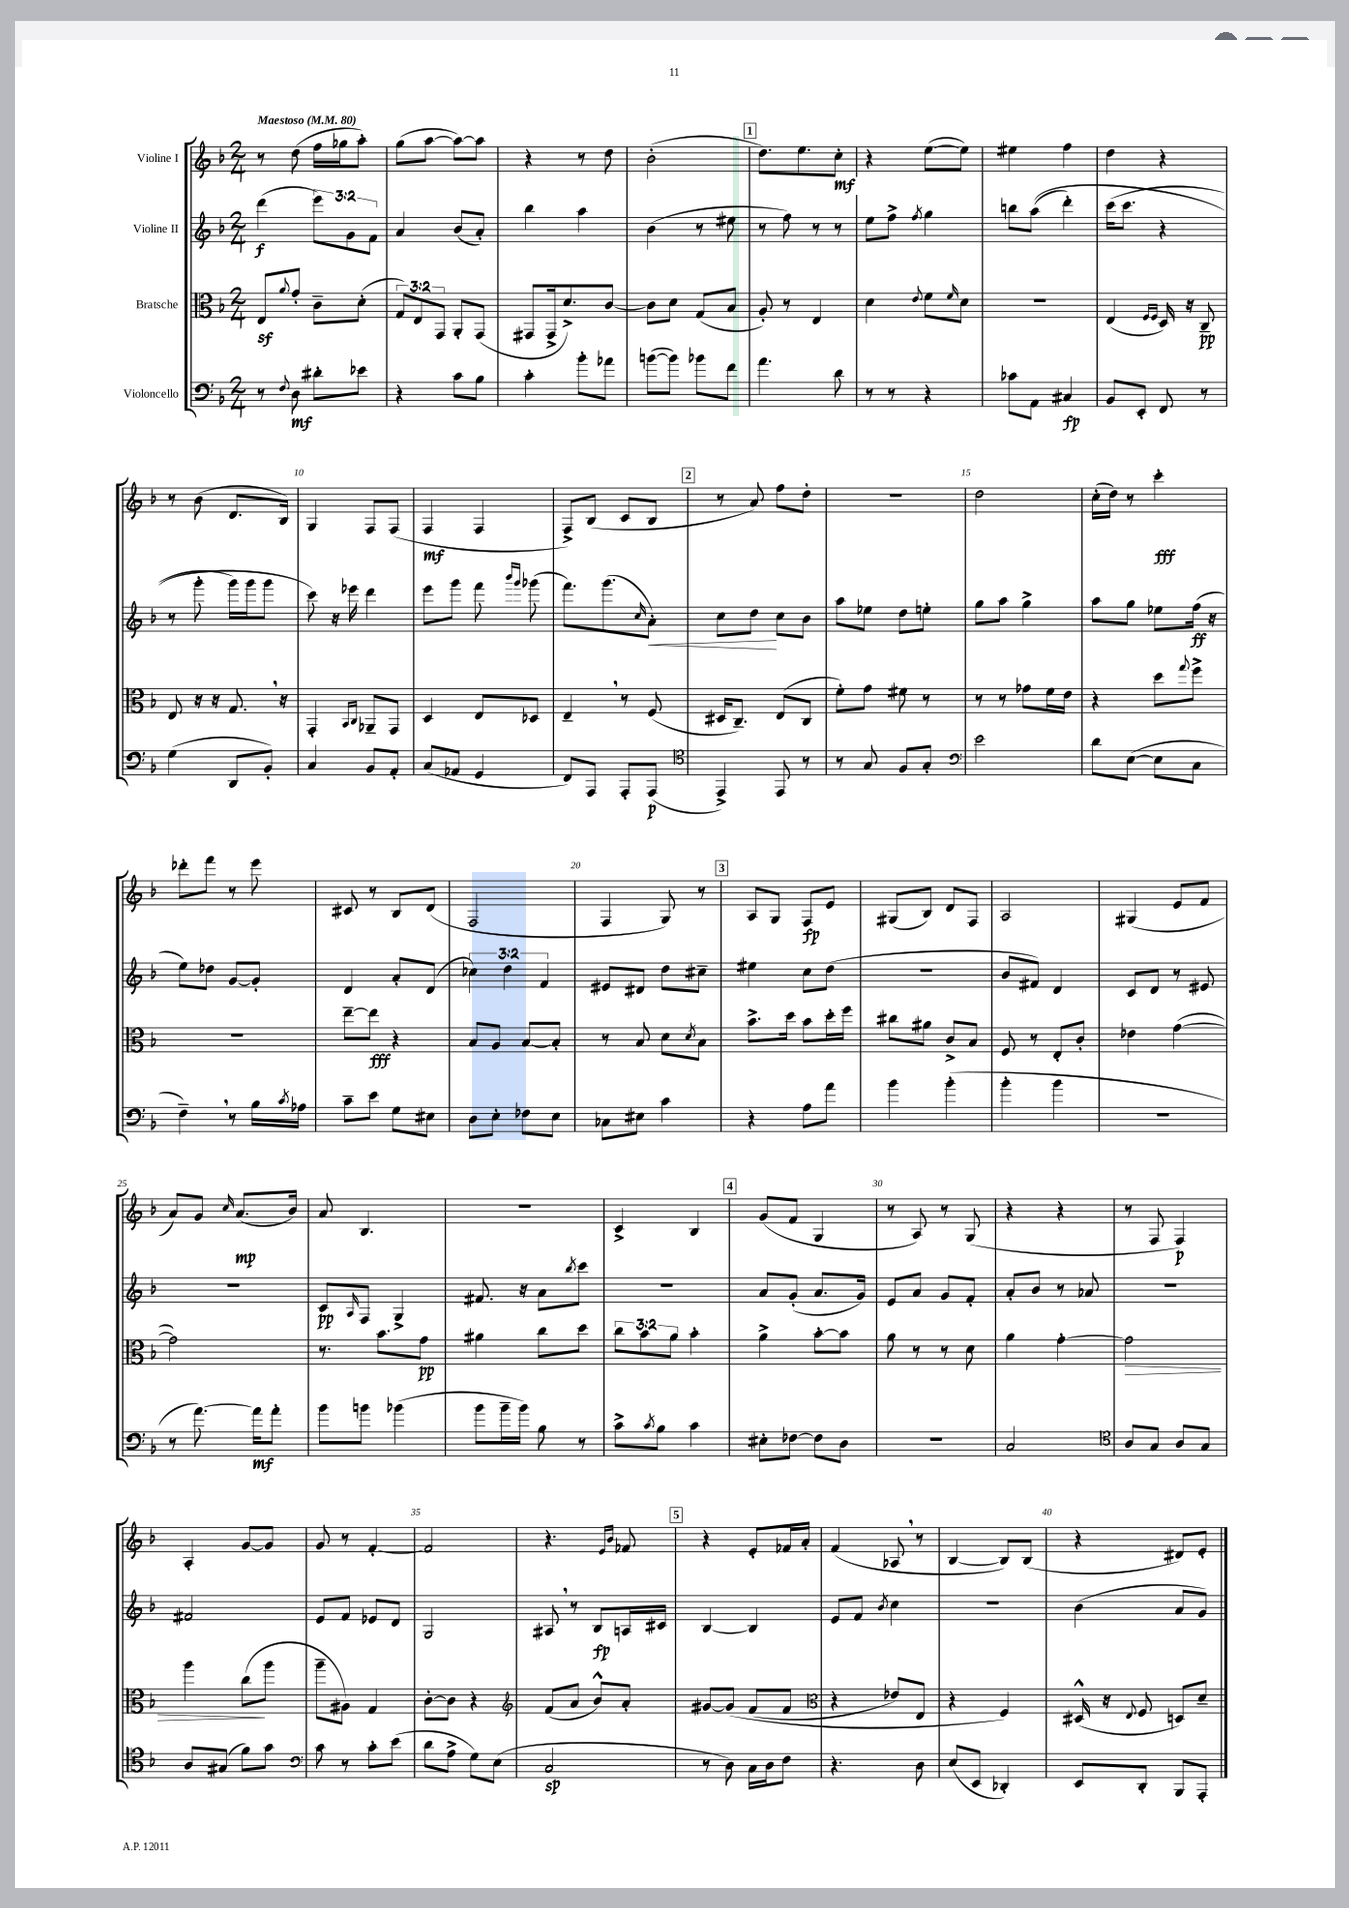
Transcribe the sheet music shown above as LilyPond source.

<<
\new StaffGroup <<
\new Staff = "s0" \with { instrumentName = "Violine I" } {
    \clef treble \key f \major \numericTimeSignature \time 2/4 \tempo "Maestoso" 4 = 80
    r8 d''8( f''16 ges''16 a''8-.) |
    g''8( a''8~ a''8~) a''8 |
    r4 r8 d''8 |
    bes'2-.( |
    \mark \markup { \box "1" } d''8.) e''8. c''8-.\mf |
    r4 e''8~( e''8) |
    eis''4 f''4 |
    d''4 r4 |
    r8 bes'8( d'8. bes16) |
    g4 f8 f8( |
    f4\mf f4 |
    f8->) bes8( c'8 bes8 |
    \mark \markup { \box "2" } r8 a'8) f''8 d''8-. |
    R2 |
    d''2 |
    c''16-.( d''16) r8 c'''4-.\fff |
    des'''8-. f'''8 r8 e'''8 |
    cis'8 r8 bes8 d'8( |
    f2 |
    f4 g8) r8 |
    \mark \markup { \box "3" } a8 g8 f8\fp e'8 |
    gis8( bes8) d'8 f8 |
    a2 |
    gis4( e'8 f'8 |
    a'8) g'8 \grace { c''16 } a'8.\mp( bes'16) |
    a'8 bes4. |
    R2 |
    c'4-> bes4 |
    \mark \markup { \box "4" } g'8( f'8 g4 |
    r8 a8) r8 g8( |
    r4 r4 |
    r8 f8 f4\p) |
    a4-. g'8~ g'8 |
    g'8 r8 f'4~-. |
    f'2 |
    r4. \grace { e'16 bes'16 } fes'8 |
    \mark \markup { \box "5" } r4 e'8-. fes'16 a'16-. |
    f'4( aes8 \breathe r8 |
    bes4~ bes8) bes8( |
    r4 dis'8) e'8-. \bar "|." |
}
\new Staff = "s1" \with { instrumentName = "Violine II" } {
    \clef treble \key f \major \numericTimeSignature \time 2/4 \override Staff.TupletNumber.text = #tuplet-number::calc-fraction-text
    d'''4\f( \tuplet 3/2 { e'''8) g'8 f'8 } |
    a'4 bes'8( a'8-.) |
    bes''4 a''4 |
    bes'4( r8 eis''8 |
    \mark \markup { \box "1" } r8 f''8) r8 r8 |
    e''8 f''8-> \acciaccatura { f''8 } g''4 |
    b''8 a''8(\( d'''4-.) |
    c'''16( c'''8. r4 |
    r8 g'''8-. g'''16) g'''16 g'''8 |
    c'''8\) r16 ees'''16 d'''4 |
    e'''8 g'''8 f'''8 \grace { bes'''16 g'''16 } ges'''8( |
    f'''8.) g'''8.( \grace { c''16 } a'8-.\<) |
    \mark \markup { \box "2" } c''8 d''8\! c''8 bes'8 |
    a''8 ees''8 d''8 e''8-. |
    g''8 a''8 g''4-> |
    a''8 g''8 ees''8 f''16\ff( r16 |
    e''8) des''8 g'8~ g'8-. |
    d'4 a'8-. d'8( |
    \tuplet 3/2 { ces''4) d''4 f'4 } |
    eis'8 dis'8 d''8 cis''8-- |
    \mark \markup { \box "3" } eis''4 c''8 d''8( |
    r2 |
    bes'8 fis'8) d'4 |
    c'8 d'8 r8 eis'8 |
    R2 |
    c'8\pp \grace { a16 } f8 g4-> |
    fis'8. r16 a'8 \acciaccatura { bes''8 } c'''8 |
    R2 |
    \mark \markup { \box "4" } a'8 g'8-.( a'8. g'16) |
    e'8 a'8 g'8 f'8-. |
    a'8-. bes'8 r8 aes'8 |
    r2 |
    fis'2 |
    e'8 f'8 ees'8 d'8 |
    g2 |
    ais8 \breathe r8 bes8\fp a16 cis'16 |
    \mark \markup { \box "5" } bes4~ bes4 |
    e'8 f'8 \acciaccatura { bes'8 } c''4 |
    r2 |
    bes'4( a'8 g'8) \bar "|." |
}
\new Staff = "s2" \with { instrumentName = "Bratsche" } {
    \clef alto \key f \major \numericTimeSignature \time 2/4 \override Staff.TupletNumber.text = #tuplet-number::calc-fraction-text
    e8\sf \appoggiatura { a'8 } g'8-. c'8-- d'8-.( |
    \tuplet 3/2 { g8) e8 g,8 } a,8-. g,8( |
    gis,8 gis,16-> d'8.->) c'8~ |
    c'8 d'8 g8( bes8 |
    \mark \markup { \box "1" } a8-.) r8 e4 |
    d'4 \appoggiatura { e'8 } f'8 \grace { f'16 } d'8 |
    r2 |
    e4( \grace { f16 f16 } d16) r16 c8--\pp |
    e8 r16 r16 g8. \breathe r16 |
    g,4-. \grace { bes,16 c16 } aes,8-- g,8 |
    d4 e8 des8 |
    e4-- \breathe r8 f8( |
    \mark \markup { \box "2" } dis16 c8.--) e8( c8 |
    f'8-.) g'8 fis'8 r8 |
    r8 r8 ges'8 f'16 e'16 |
    r4 d''8 \appoggiatura { g''8 } f''8-> |
    r2 |
    e''8~-- e''8\fff r4 |
    bes8 a8 bes8~ bes8-. |
    r8 bes8 d'8 \acciaccatura { d'8 } bes8 |
    \mark \markup { \box "3" } bes'8.-> d''16 bes'8 d''16-. f''16 |
    cis''8 ais'8 c'8-> bes8 |
    f8 r8 e8-. c'8-. |
    ees'4 g'4~( |
    g'2) |
    r8. bes'8. g'8\pp |
    ais'4 c''8 d''8 |
    \tuplet 3/2 { c''8 bes'8 a'8 } bes'4-. |
    \mark \markup { \box "4" } a'4-> bes'8~-. bes'8 |
    a'8 r8 r8 d'8 |
    a'4 g'4~-. |
    g'2\> |
    a''4 c''8\!( a''8 |
    a''8-- ais8) g4 |
    c'8~-. c'8 r4 |
    \clef treble f'8( a'8 bes'8-^) a'8-. |
    \mark \markup { \box "5" } gis'8~ gis'8\( f'8( f'8 |
    \clef alto r4 ees'8) e8 |
    r4 f4\) |
    dis16-^( r16 \appoggiatura { e8 } f8 d8) d'8-- \bar "|." |
}
\new Staff = "s3" \with { instrumentName = "Violoncello" } {
    \clef bass \key f \major \numericTimeSignature \time 2/4
    r8 \appoggiatura { f8 } d8\mf dis'8-. ees'8 |
    r4 c'8 bes8 |
    c'4-. bes'8-. aes'8 |
    b'8~( b'8) bes'8 f'8 |
    \mark \markup { \box "1" } a'4. d'8 |
    r8 r8 r4 |
    ces'8 a,8 cis4\fp |
    bes,8 e,8-. f,8 r8 |
    g4( d,8 bes,8-.) |
    c4 bes,8 a,8-. |
    c8( aes,8 g,4 |
    f,8) a,,8 a,,8-. a,,8\p( |
    \mark \markup { \box "2" } \clef tenor e,4->) e,8 r8 |
    r8 g8 f8 g8-. |
    \clef bass e'2 |
    d'8 e8~( e8 c8 |
    f4--) \breathe r8 bes16 \acciaccatura { c'8 } aes16 |
    c'8-- e'8 g8 eis8 |
    d8 e8-. fes8 e8 |
    ces8 eis8 c'4 |
    \mark \markup { \box "3" } r4 a8 a'8 |
    bes'4 bes'4-.( |
    bes'4-. bes'4 |
    R2 |
    r8 a'8.~) a'16\mf a'8-. |
    bes'8 b'8 bes'4( |
    bes'8 bes'16-- bes'16) bes8 r8 |
    c'8-> \acciaccatura { c'8 } bes8 c'4 |
    \mark \markup { \box "4" } eis8-. fes8~ fes8 d8 |
    R2 |
    c2 |
    \clef tenor a8 g8 a8 g8 |
    a8 gis8( f'8) g'8 |
    \clef bass c'8 r8 c'8-. e'8( |
    d'8 a8-> g8) e8( |
    c2\sp |
    \mark \markup { \box "5" } r8 d8) c16 d16 f8 |
    r4. d8 |
    e8( e,8 des,4-.) |
    e,8 d,8-. bes,,8 a,,8-. \bar "|." |
}
>>
>>
\layout { \context { \Score \override BarNumber.break-visibility = ##(#f #t #t) barNumberVisibility = #(every-nth-bar-number-visible 5) } }
